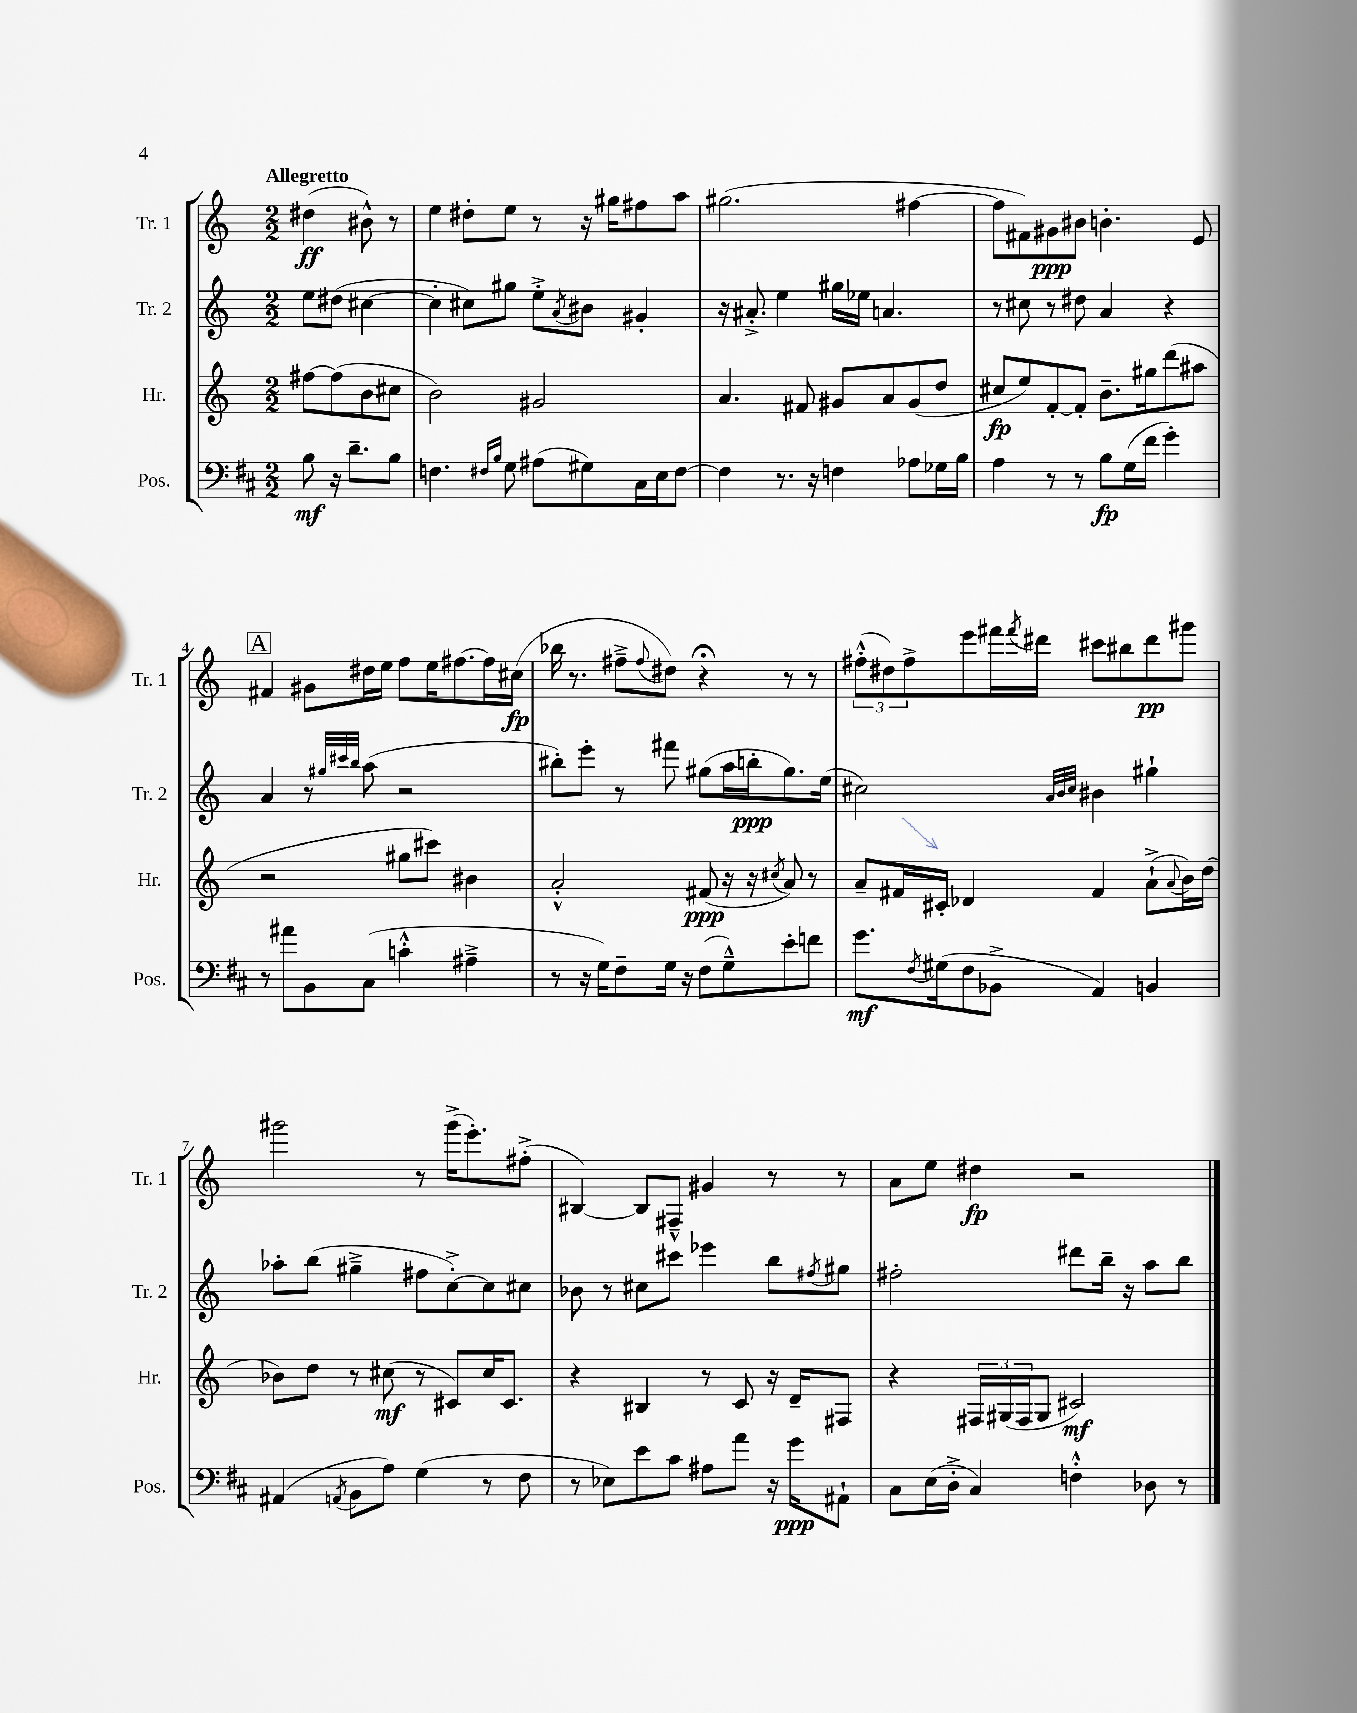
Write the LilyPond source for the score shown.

<<
\new StaffGroup <<
\new Staff = "s0" \with { instrumentName = "Tr. 1" shortInstrumentName = "Tr. 1" } {
    \clef treble \key c \major \numericTimeSignature \time 2/2 \partial 2 \tempo "Allegretto"
    dis''4\ff( bis'8-^) r8 |
    e''4 dis''8-. e''8 r8 r16 gis''16 fis''8 a''8 |
    gis''2.( fis''4~ |
    fis''8 fis'8) gis'8\ppp bis'8 b'4.-. e'8 |
    \mark \markup { \box "A" } fis'4 gis'8 dis''16 e''16 f''8 e''16 fis''8.~ fis''16 cis''16\fp( |
    bes''16 r8. fis''8---> \appoggiatura { fis''8 } dis''8) r4\fermata r8 r8 |
    \tuplet 3/2 { fis''8-.-^( dis''8) fis''8-> } e'''8 fis'''16 \acciaccatura { fis'''8 } dis'''16 cis'''8 bis''8 dis'''8\pp gis'''8 |
    gis'''2 r8 gis'''16->( e'''8.-.) fis''8-.->( |
    bis4~) bis8 fis8---^ gis'4 r8 r8 |
    a'8 e''8 dis''4\fp r2 \bar "|." |
}
\new Staff = "s1" \with { instrumentName = "Tr. 2" shortInstrumentName = "Tr. 2" } {
    \clef treble \key c \major \numericTimeSignature \time 2/2 \partial 2
    e''8 dis''8( cis''4~ |
    cis''4-. cis''8) gis''8 e''8-.-> \acciaccatura { a'8 } bis'8 gis'4-. |
    r16 ais'8.-.-> e''4 gis''16 ees''16 a'4. |
    r8 cis''8 r8 dis''8 a'4 r4 |
    \mark \markup { \box "A" } a'4 r8 \grace { gis''32 cis'''32 b''32 } a''8( r2 |
    bis''8-.) e'''8-. r8 fis'''8 gis''8( a''16 b''16-.\ppp gis''8.) e''16( |
    cis''2) \grace { a'32 b'32 cis''32 } bis'4 gis''4-! |
    aes''8-. b''8( gis''4---> fis''8 c''8~-.->) c''8 cis''8 |
    bes'8 r8 cis''8 cis'''8 ees'''4 b''8 \acciaccatura { fis''8 } gis''8 |
    fis''2-. dis'''8 b''16-- r16 a''8 b''8 \bar "|." |
}
\new Staff = "s2" \with { instrumentName = "Hr." shortInstrumentName = "Hr." } {
    \clef treble \key c \major \numericTimeSignature \time 2/2 \partial 2
    fis''8~ fis''8( b'8 cis''8 |
    b'2) gis'2 |
    a'4. fis'8 gis'8 a'8 gis'8( d''8 |
    cis''8\fp e''8) f'8~-. f'8-. b'8.-- gis''16 d'''8( ais''8 |
    \mark \markup { \box "A" } r2 gis''8 cis'''8) bis'4 |
    a'2-.-^ fis'8\ppp( r16 r16 \acciaccatura { cis''8 } a'8) r8 |
    a'8-- fis'16 cis'16-. des'4 fis'4 a'8-!->( \appoggiatura { a'8 } b'16) d''16( |
    bes'8) d''8 r8 cis''8\mf( r8 cis'8) cis''16 cis'8. |
    r4 bis4 r8 c'8 r16 d'16-- fis8 |
    r4 \tuplet 3/2 { fis16 gis16( fis16 } gis8 cis'2\mf) \bar "|." |
}
\new Staff = "s3" \with { instrumentName = "Pos." shortInstrumentName = "Pos." } {
    \clef bass \key d \major \numericTimeSignature \time 2/2 \partial 2
    b8\mf r16 d'8.-- b8 |
    f4. \grace { fis16 b16 } g8 ais8( gis8) cis16 e16 fis8~ |
    fis4 r8. r16 f4 aes8 ges16 b16 |
    a4 r8 r8 b8\fp g16( fis'16 g'4-.) |
    \mark \markup { \box "A" } r8 ais'8 b,8 cis8( c'4-.-^ ais4---> |
    r8 r16 g16) fis8-- g16 r16 fis8( g8---^) e'8-. f'8 |
    g'8.\mf \acciaccatura { fis8 } gis16( fis8 bes,8-> a,4) b,4 |
    ais,4( \acciaccatura { a,8 } b,8 a8) g4( r8 fis8 |
    r8 ees8) e'8 cis'8 ais8 a'8 r16 g'16\ppp ais,8-! |
    cis8 e16( d16-.-> cis4) f4-.-^ des8 r8 \bar "|." |
}
>>
>>
